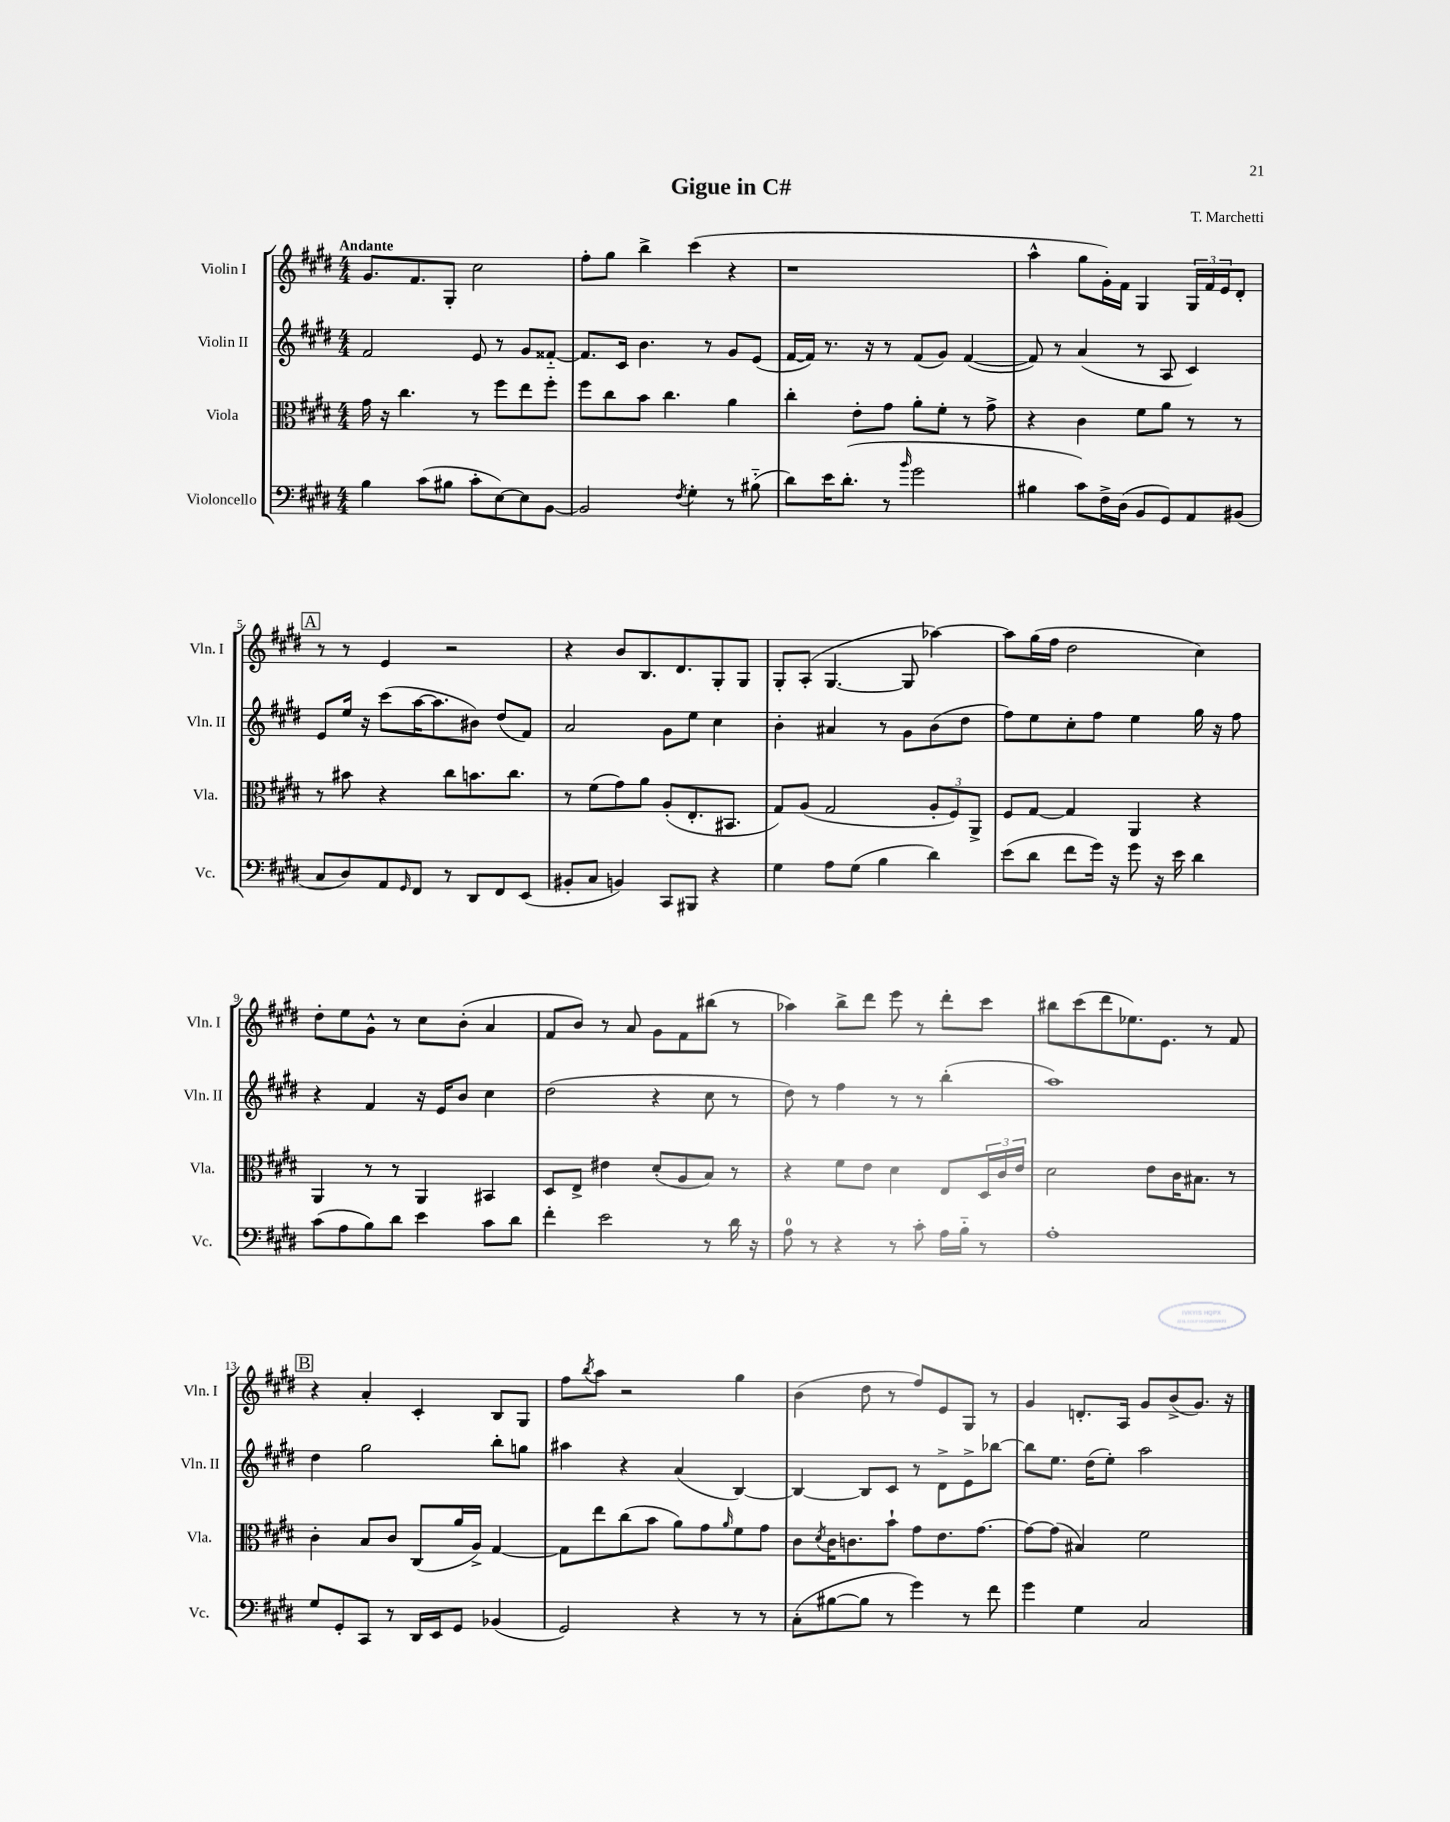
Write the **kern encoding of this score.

**kern	**kern	**kern	**kern
*part4	*part3	*part2	*part1
*staff4	*staff3	*staff2	*staff1
*I"Violoncello	*I"Viola	*I"Violin II	*I"Violin I
*I'Vc.	*I'Vla.	*I'Vln. II	*I'Vln. I
*clefF4	*clefC3	*clefG2	*clefG2
*k[f#c#g#d#]	*k[f#c#g#d#]	*k[f#c#g#d#]	*k[f#c#g#d#]
*M4/4	*M4/4	*M4/4	*M4/4
=1	=1	=1	=1
!	!	!	!LO:TX:a:B:t=Andante
4B\	16g#\	2f#/	8.g#/L
.	16r	.	.
.	4.cc#\	.	.
.	.	.	8.f#/
(8c#\L	.	.	.
8B#X\J	.	.	8G#'/J
8c#'\L	8r	8e/	2cc#\
[8E\)	8ff#\L	8r	.
8E\]	8ee\	8g#/L	.
[8BB\J	8ff#'\J	[8f##X/J	.
=2	=2	=2	=2
2BB/]	8ff#\L	8.f##/L]	8ff#'\L
.	8cc#\	.	8gg#\J
.	.	16c#/Jk	.
.	8b\J	4.b\	4bb^\
.	4.cc#\	.	.
8qF#/	.	.	.
4G#'\	.	.	(4ccc#\
.	.	8r	.
8r	4a\	8g#/L	4r
(8B#X\	.	(8e/J	.
=3	=3	=3	=3
8d#\L)	4cc#'\	[16f#/LL	1r
.	.	16f#/JJ])	.
16e\K	.	8.r	.
(8.d#'\J	.	.	.
.	8e'\L	.	.
.	.	16r	.
8r	8g#\J	8r	.
16qqb/	.	.	.
2g#\	8a'\L	(8f#/L	.
.	8f#'\J	8g#/J)	.
.	8r	([4f#/	.
.	8g#^\	.	.
=4	=4	=4	=4
4B#X\	4r	8f#/])	4aa^^\
.	.	8r	.
8c#\L)	4c#\	(4a/	8gg#\L
16F#^\L	.	.	16g#'\L)
(16D#\JJ	.	.	16f#\JJ
8BB/L	8f#\L	8r	4G#/
8GG#/)	8a\J	8A/	.
8AA/	8r	4c#/)	24G#/LL
.	.	.	24f#/
.	.	.	24e/J
(8BB#X/J	8r	.	8d#'/J
!!LO:LB:g=z
!!LO:REH:place=s1:t=A
=5	=5	=5	=5
8C#/L	8r	8e/L	8r
8D#/)	8b#X\	16ee/Jk	8r
.	.	16r	.
8AA/	4r	(8ccc#\L	4e/
16qqGG#/	.	.	.
8FF#/J	.	[16aa\K	.
.	.	8.aa\]	.
8r	8cc#\L	.	2r
8DD#/L	8.bn\	8b#X\J)	.
8FF#/	.	(8dd#/L	.
.	8.cc#\J	.	.
(8EE/J	.	8f#/J)	.
=6	=6	=6	=6
8BB#X'/L	8r	2a/	4r
8C#/J	(8f#\L	.	.
4BBn/)	8g#\)	.	8b/L
.	8a\J	.	8.B/
8CC#/L	(8A'/L	8g#\L	.
.	.	.	8.d#/
8BBB#X/J	8.E'/	8ee\J	.
4r	.	4cc#\	8G#'/
.	8.BB#X/J	.	.
.	.	.	8G#/J
=7	=7	=7	=7
4G#\	8G#/L)	4b'\	8G#'/L
.	(8A/J	.	(8A'/J
8A\L	2G#/	4a#X/	[4.G#/
(8G#\J	.	.	.
4B\	.	8r	.
.	.	8g#\L	8G#/]
4d#\)	12A'/L	(8b\	[4aa-X\)
.	12F#/)	.	.
.	.	8dd#\J	.
.	12AA^/J	.	.
=8	=8	=8	=8
(8e\L	8F#/L	8ff#\L)	8aa-\L]
8d#\J	[8G#/J	8ee\	(16gg#\L
.	.	.	16ff#\JJ
8f#\L	4G#/]	8cc#'\	2dd#\
16g#\Jk)	.	8ff#\J	.
16r	.	.	.
8g#\	4AA/	4ee\	.
16r	.	.	.
16e\	.	.	.
4d#\	4r	16gg#\	4cc#\)
.	.	16r	.
.	.	8ff#\	.
!!LO:LB:g=z
=9	=9	=9	=9
(8c#\L	4AA/	4r	8dd#'\L
8A\	.	.	8ee\
8B\)	8r	4f#/	8g#^^\J
8d#\J	8r	.	8r
4e\	4AA/	16r	8cc#\L
.	.	16e/KL	.
.	.	8b/J	(8b'\J
8c#\L	4BB#X/	4cc#\	4a/
8d#\J	.	.	.
=10	=10	=10	=10
4f#'\	8D#/L	(2dd#\	8f#/L
.	8E^/J	.	8b/J)
2e\	4e#X\	.	8r
.	.	.	8a/
.	(8d#'/L	4r	8g#\L
.	8A/	.	8f#\
8r	8B/J)	8cc#\	(8bb#X\J
16d#\	8r	8r	8r
16r	.	.	.
=11	=11	=11	=11
8A\	4r	8dd#\)	4aa-X\)
8r	.	8r	.
4r	8f#\L	4ff#\	8bb^\L
.	8e\J	.	8ddd#\J
8r	4d#\	8r	8eee\
8c#'\	.	8r	8r
16A\LL	8E/L	(4bb'\	8ddd#'\L
16B\JJ	.	.	.
8r	24D#/L	.	8ccc#\J
.	24c#/	.	.
.	24e/JJ	.	.
=12	=12	=12	=12
1A'	2d#\	1aa)	8bb#X\L
.	.	.	(8ccc#\
.	.	.	8ddd#\
.	.	.	8.ee-X\)
.	8e\L	.	.
.	.	.	8.e\J
.	16c#\K	.	.
.	8.B#X\J	.	.
.	.	.	8r
.	8r	.	8f#/
!!LO:LB:g=z
!!LO:REH:place=s1:t=B
=13	=13	=13	=13
8G#/L	4c#'\	4dd#\	4r
8GG#'/	.	.	.
8CC#/J	8B/L	2gg#\	4a'/
8r	8c#/J	.	.
16DD#/LL	(8C#/L	.	4c#'/
16EE/J	.	.	.
8GG#/J	16a/L	.	.
.	16A^/JJ)	.	.
(4BB-X/	[4G#/	8bb'\L	8B/L
.	.	8ggn\J	8G#/J
=14	=14	=14	=14
2GG#/)	8G#\L]	4aa#X\	8ff#\L
.	.	.	8qbb/
.	8ee\	.	8aa\J
.	(8cc#\	4r	2r
.	8b\J	.	.
4r	8a\L)	(4a/	.
.	8g#\	.	.
.	16qqa/	.	.
8r	8f#\	[4B/)	4gg#\
8r	8g#\J	.	.
=15	=15	=15	=15
(8C#'\L	8c#\L	4B/_	(4b\
.	8qd#/	.	.
[8B#X\	16c#\K	.	.
.	8.cn\	.	.
8B#\J]	.	8B/L]	8dd#\
8r	8b`\J	8c#/J	8r
4g#\)	8g#\L	8r	8ff#/L)
.	8.e\	8d#^\L	8e/
8r	.	8e^\	8G#/J
.	[8.g#\J	.	.
8f#\	.	[8bb-X\J	8r
=16	=16	=16	=16
4g#\	8g#\L_	8bb-\L]	4g#/
.	(8g#\J]	8.ee\J	.
4G#\	4B#X/)	.	8.dn'/L
.	.	(16dd#\KL	.
.	.	8ee'\J)	.
.	.	.	16A/Jk
2C#/	2f#\	2aa\	8g#/L
.	.	.	(8b^/
.	.	.	8.g#/J)
.	.	.	16r
==	==	==	==
*-	*-	*-	*-
